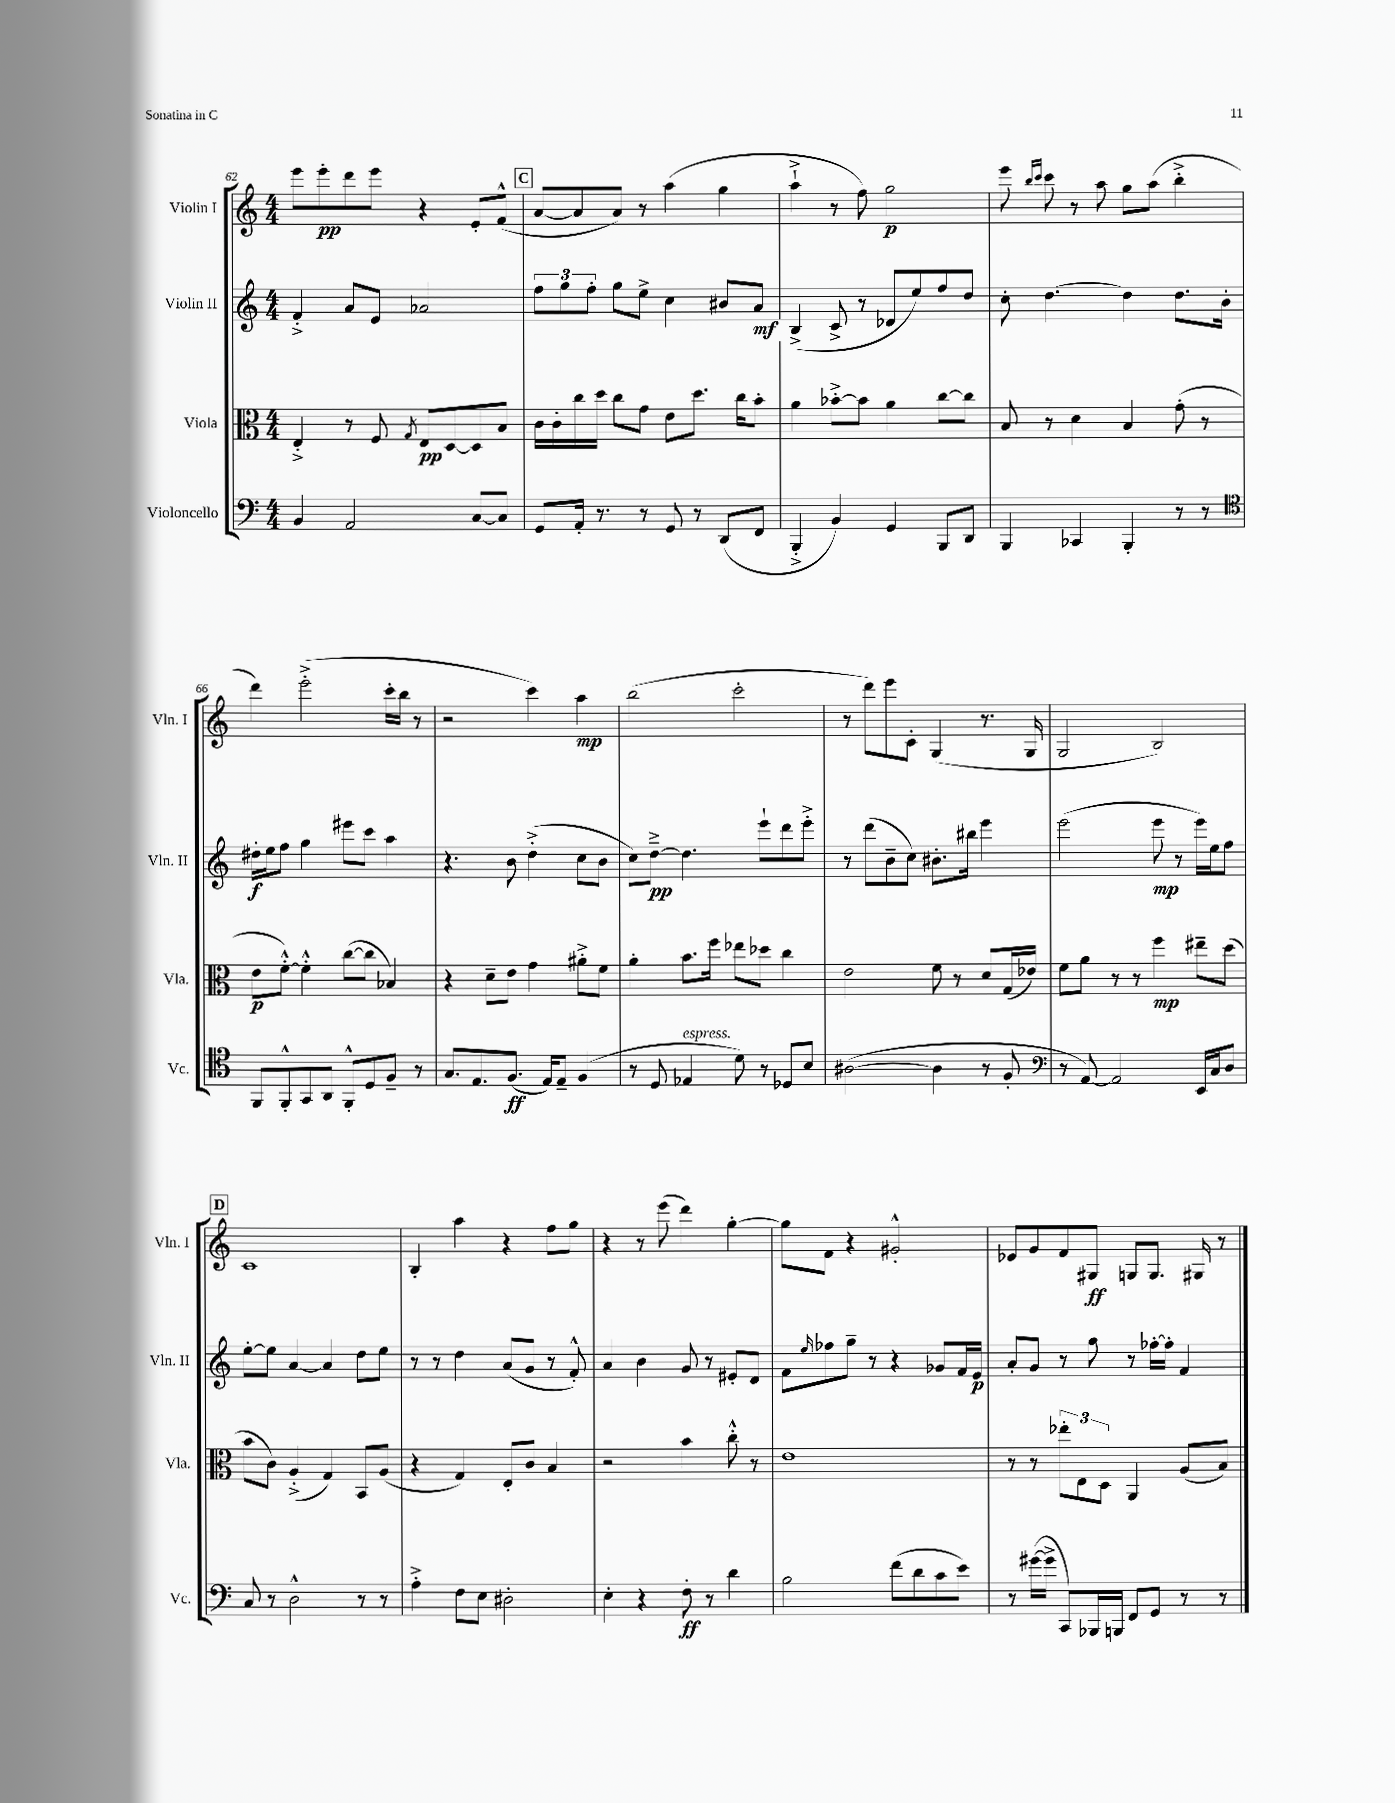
<<
\new StaffGroup <<
\new Staff = "s0" \with { instrumentName = "Violin I" shortInstrumentName = "Vln. I" } {
    \clef treble \key c \major \numericTimeSignature \time 4/4
    e'''8 e'''8-.\pp d'''8 e'''8 r4 e'8-. f'8-^( |
    \mark \markup { \box "C" } a'8~ a'8 a'8) r8 a''4( g''4 |
    a''4-!-> r8 f''8) g''2\p |
    e'''8 \grace { b''16 c'''16 } c'''8 r8 a''8 g''8 a''8( b''4-.-> |
    d'''4) e'''2-.->( c'''16-. b''16 r8 |
    r2 c'''4) a''4\mp |
    b''2( c'''2-. |
    r8 d'''8) e'''8 c'8-. g4( r8. g16 |
    g2 b2) |
    \mark \markup { \box "D" } c'1 |
    b4-. a''4 r4 f''8 g''8 |
    r4 r8 e'''8( d'''4) g''4~-. |
    g''8 f'8 r4 gis'2-.-^ |
    ees'8 g'8 f'8 gis8\ff g8 g8. gis16 r8 \bar "|." |
}
\new Staff = "s1" \with { instrumentName = "Violin II" shortInstrumentName = "Vln. II" } {
    \clef treble \key c \major \numericTimeSignature \time 4/4
    f'4-.-> a'8 e'8 aes'2 |
    \mark \markup { \box "C" } \tuplet 3/2 { f''8 g''8 f''8-. } g''8 e''8-> c''4 bis'8 a'8\mf |
    b4->( c'8-> r8 des'8 e''8) f''8 d''8 |
    c''8-. d''4.~ d''4 d''8. b'16-. |
    dis''16-.\f e''16 f''8 g''4 eis'''8 c'''8 a''4 |
    r4. b'8 d''4-.->( c''8 b'8 |
    c''8) d''8~--->\pp d''4. e'''8-! d'''8 e'''8-.-> |
    r8 d'''8( b'8-- c''8) bis'8.-. bis''16 e'''4 |
    e'''2( e'''8\mp r8 e'''16) e''16 f''8 |
    \mark \markup { \box "D" } e''8~-. e''8 a'4~ a'4 d''8 e''8 |
    r8 r8 d''4 a'8( g'8 r8 f'8-.-^) |
    a'4 b'4 g'8 r8 eis'8-. d'8 |
    f'8 \grace { e''16 } fes''8 g''8-- r8 r4 ges'8 f'16 e'16\p |
    a'8-. g'8 r8 g''8 r8 fes''16~-. fes''16-. f'4 \bar "|." |
}
\new Staff = "s2" \with { instrumentName = "Viola" shortInstrumentName = "Vla." } {
    \clef alto \key c \major \numericTimeSignature \time 4/4
    e4-.-> r8 f8 \acciaccatura { g8 } e8\pp d8~ d8 b8 |
    \mark \markup { \box "C" } c'16 c'16-. c''16 d''16 c''8 g'8 e'8 d''8. c''16 b'8-. |
    a'4 bes'8~-.-> bes'8 a'4 c''8~ c''8 |
    b8 r8 d'4 b4 g'8-.( r8 |
    e'8\p f'8~-.-^) f'4-.-^ c''8~( c''8 bes4) |
    r4 d'8-- e'8 g'4 ais'8-.-> f'8 |
    a'4-. b'8. f''16 ees''8 des''8 c''4 |
    e'2 f'8 r8 d'8 g16( ees'16) |
    f'8 a'8 r8 r8 f''4\mp eis''8-- d''8( |
    \mark \markup { \box "D" } b'8 c'8) a4-.->( g4) b,8 a8( |
    r4 g4) e8-. c'8 b4 |
    r2 b'4 c''8-.-^ r8 |
    e'1 |
    r8 r8 \tuplet 3/2 { ees''8-. e8 d8 } a,4 a8( b8) \bar "|." |
}
\new Staff = "s3" \with { instrumentName = "Violoncello" shortInstrumentName = "Vc." } {
    \clef bass \key c \major \numericTimeSignature \time 4/4
    b,4 a,2 c8~ c8 |
    \mark \markup { \box "C" } g,8 a,16-. r8. r8 g,8 r8 d,8( f,8 |
    b,,4-.-> b,4) g,4 b,,8 d,8 |
    b,,4 ces,4 b,,4-. r8 r8 |
    \clef tenor f,8 f,8-.-^ g,8 a,8 f,8-.-^ d8 f8-- r8 |
    g8. e8. f8.\ff( e16) e8-- f4( |
    r8 d8 ees4^\markup { \italic "espress." } d'8) r8 des8 b8 |
    ais2~( ais4 r8 f8-. |
    \clef bass r8 a,8~) a,2 e,16 c16 d8 |
    \mark \markup { \box "D" } c8 r8 d2-^ r8 r8 |
    a4-.-> f8 e8 dis2-. |
    e4-. r4 f8-.\ff r8 d'4 |
    b2 f'8( d'8 c'8 e'8) |
    r8 gis'16~( gis'16-> c,8) bes,,16 b,,16 f,8 g,8 r8 r8 \bar "|." |
}
>>
>>
\layout { \context { \Score currentBarNumber = #62 } }
